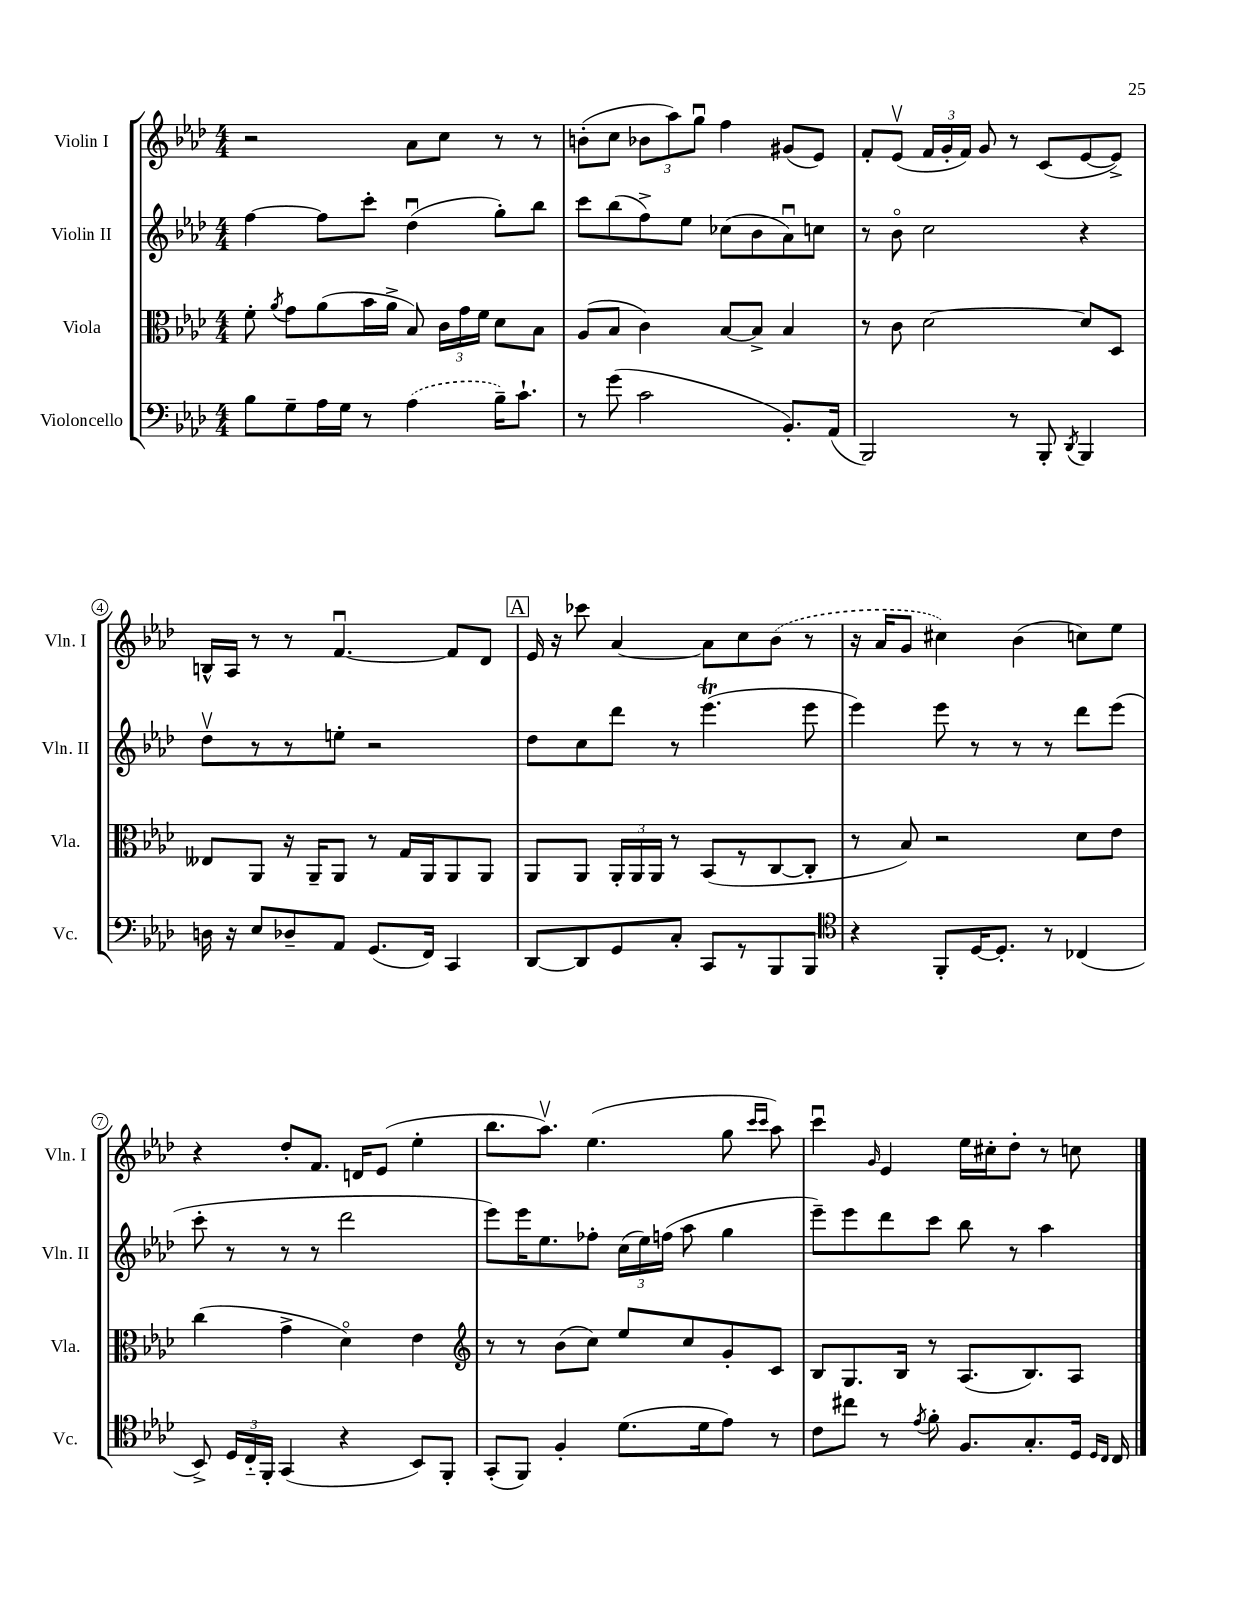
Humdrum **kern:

**kern	**kern	**kern	**kern
*staff4	*staff3	*staff2	*staff1
*clefF4	*clefC3	*clefG2	*clefG2
*k[b-e-a-d-]	*k[b-e-a-d-]	*k[b-e-a-d-]	*k[b-e-a-d-]
*M4/4	*M4/4	*M4/4	*M4/4
8B-\L	8f'\	[4ff\	2r
.	8qa-/	.	.
8G~\	8g\L	.	.
16A-\L	(8a-\	8ff\]L	.
16G\JJ	.	.	.
8r	16b-\L	8ccc'\J	.
.	16a-^\JJ	.	.
(4A-\	8B-/)	(4dd-u\	8a-\L
.	24c\LL	.	8cc\J
.	24g\	.	.
.	24f\JJ	.	.
16B-~\LK)	8d-\L	8gg'\L)	8r
8.c`\J	.	.	.
.	8B-\J	8bb-\J	8r
=	=	=	=
8r	(8A-/L	8ccc\L	(8b'\L
(8g\	8B-/J	(8bb-\	8cc\J
2c\	4c\)	8ff^\)	12b-\L
.	.	.	12aa-\)
.	.	8ee-\J	.
.	.	.	12ggu\J
.	[8B-/L	(8cc-\L	4ff\
.	8B-^/]J	8b-\	.
8.BB-'/L)	4B-/	8a-u\)	(8g#/L
.	.	8cc\J	8e-/J)
(16AA-/Jk	.	.	.
=	=	=	=
2BBB-/)	8r	8r	8f'/L
.	8c\	8b-o\	(8e-v/J
.	[2d-\	2cc\	24f/LL
.	.	.	24g'/
.	.	.	24f/JJ)
.	.	.	8g/
8r	.	.	8r
8BBB-'/	.	.	(8c/L
8qDD-/	.	.	.
4BBB-/	8d-/]L	4r	[8e-/
.	8D-/J	.	8e-^/]J)
=	=	=	=
16D\	8E--/L	8dd-v\L	16B^^/LL
16r	.	.	16A-/JJ
8E-/L	8AA-/J	8r	8r
8D-~/	16r	8r	8r
.	16AA-~/LK	.	.
8AA-/J	8AA-/J	8ee'\J	[4.fu/
(8.GG/L	8r	2r	.
.	16G/LL	.	.
16FF/Jk)	16AA-/J	.	.
4CC/	8AA-/	.	8f/]L
.	8AA-/J	.	8d-/J
=	=	=	=
[8DD-/L	8AA-/L	8dd-\L	16e-/
.	.	.	16r
8DD-/]	8AA-/J	8cc\	8ccc-\
8GG/	24AA-'/LL	8ddd-\J	[4a-/
.	24AA-/	.	.
.	24AA-/JJ	.	.
8C'/J	8r	8r	.
8CC/L	(8BB-/L	(4.eee-\	8a-\]L
8r	8r	.	8cc\
8BBB-/	[8C/	.	(8b-\J
8BBB-/J	8C'/]J	8eee-\	8r
=	=	=	=
*clefC4	*	*	*
4r	8r	4eee-\)	16r
.	.	.	16a-/LK
.	8B-/)	.	8g/J
8FF'/L	2r	8eee-\	4cc#\)
[16D-/K	.	8r	.
8.D-'/]J	.	.	.
.	.	8r	(4b-\
8r	.	8r	.
(4C-/	8d-\L	8ddd-\L	8cc\L)
.	8e-\J	(8eee-\J	8ee-\J
=	=	=	=
8BB-^/)	(4cc\	8ccc'\	4r
24D-/LL	.	8r	.
24C'~/	.	.	.
24FF'/JJ	.	.	.
(4GG/	4g^\	8r	8dd-'/L
.	.	8r	8.f/J
4r	4d-o\)	2ddd-\	.
.	.	.	16d/LK
.	.	.	(8e-/J
8BB-/L)	4e-\	.	4ee-'\
8FF'/J	.	.	.
=	=	=	=
*	*clefG2	*	*
(8GG'/L	8r	8eee-\L)	8.bb-\L
8FF/J)	8r	16eee-\K	.
.	.	8.ee-\	8.aa-v\J)
4F'/	(8b-\L	.	.
.	8cc\J)	8ff-'\J	(4.ee-\
(8.d-\L	8ee-/L	(24cc\LL	.
.	.	24ee-\)	.
.	.	(24ff\JJ	.
.	8cc/	8aa-\	.
16d-\k	.	.	.
8e-\J)	8g'/	4gg\	8gg\
.	.	.	16qqccc/LL
.	.	.	16qqccc/JJ
8r	8c/J	.	8aa-\)
=	=	=	=
8c\L	8B-/L	8eee-~\L)	4cccu\
8cc#\J	8.G/	8eee-\	.
.	.	.	16qqg/
8r	.	8ddd-\	4e-/
.	16B-/Jk	.	.
8qe-/	.	.	.
8f'\	8r	8ccc\J	.
8.F/L	(8.A-/L	8bb-\	16ee-\LL
.	.	.	16cc#'\J
.	.	8r	8dd-'\J
8.G'/	8.B-/)	.	.
.	.	4aa-\	8r
16D-/Jk	8A-/J	.	8cc\
16qqD-/LL	.	.	.
16qqC/JJ	.	.	.
16C/	.	.	.
==	==	==	==
*-	*-	*-	*-
